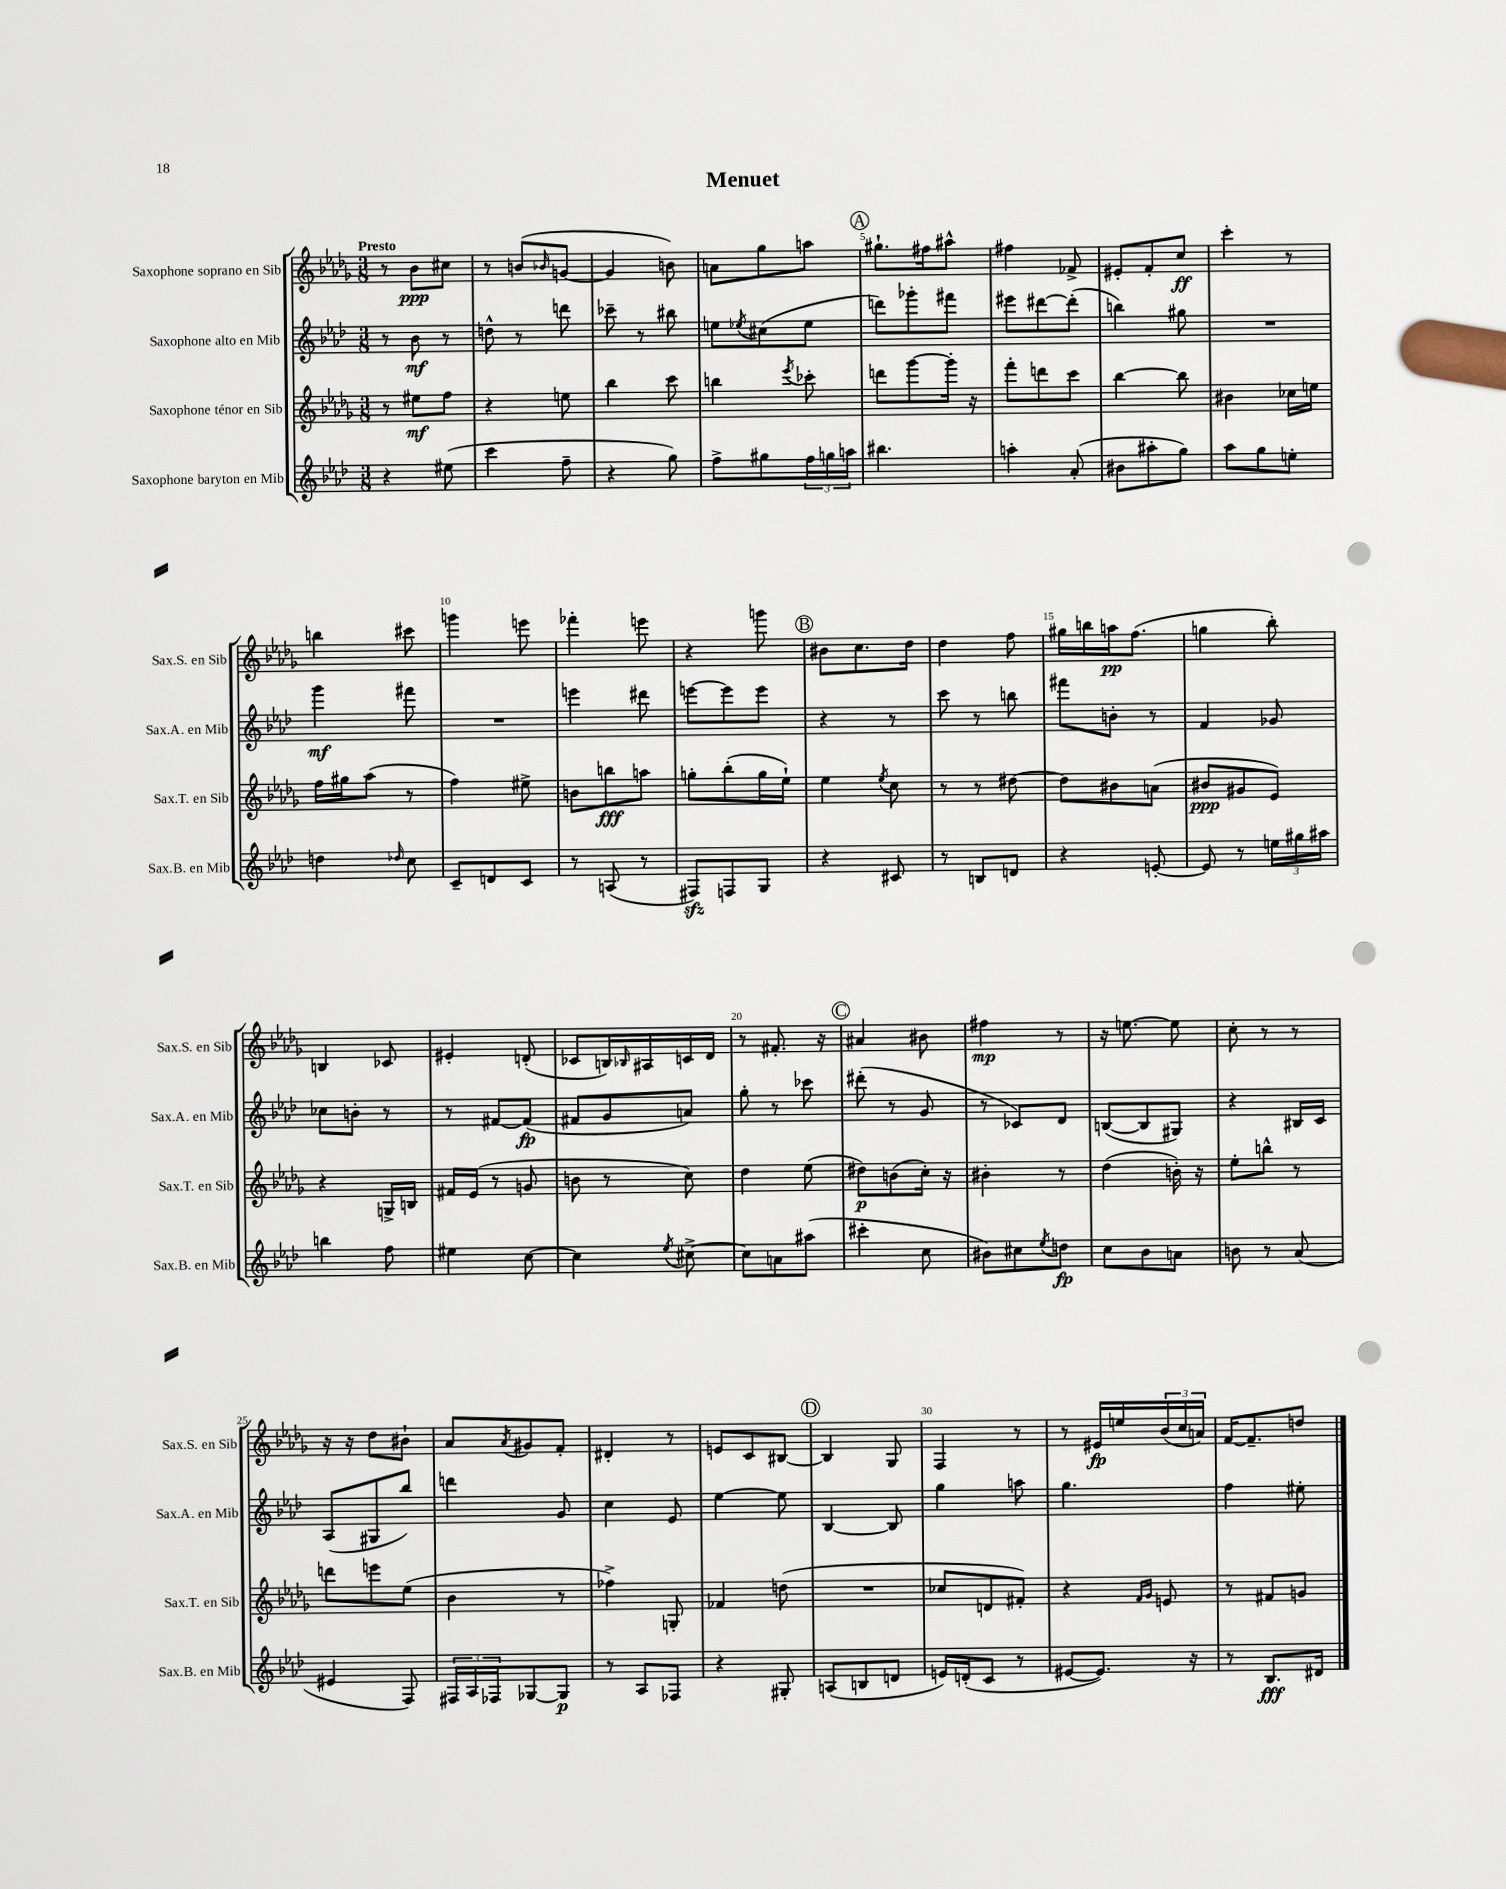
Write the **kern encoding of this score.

**kern	**kern	**kern	**kern
*staff4	*staff3	*staff2	*staff1
*clefG2	*clefG2	*clefG2	*clefG2
*k[b-e-a-d-]	*k[b-e-a-d-g-]	*k[b-e-a-d-]	*k[b-e-a-d-g-]
*M3/8	*M3/8	*M3/8	*M3/8
4r	8r	8r	8r
.	8ee#	8b-	8b-
(8ee#	8ff	8r	8cc#
=	=	=	=
4ccc	4r	8dd^^	8r
.	.	8r	(8b
.	.	.	16qqb-
8ff~	8ee	8ddd	[8g
=	=	=	=
4r	4bb-	8ccc-~	4g]
.	.	8r	.
8gg)	8ccc	8bb#	8b)
=	=	=	=
8ff^	4bb	8ee	8a
.	.	8qee-	.
8gg#	.	(8cc#	8gg-
.	8qeee-	.	.
24ff	8ccc-'	8ee-	8aa
24gg	.	.	.
24aa	.	.	.
=	=	=	=
4.bb#	8ddd	8ddd)	8.gg#`
.	[8ggg-	8ggg-'	.
.	.	.	16ff#
.	16ggg-']	8fff#	8aa#^^
.	16r	.	.
=	=	=	=
4aa'	8fff'	8eee#	4ff#
.	8ddd	[8ddd#	.
(8a-'	8ccc	(8ddd#']	8f-^
=	=	=	=
8b#	[4bb-	4bb)	8e#'
8aa#'	.	.	8f'
8gg)	8bb-]	8gg#	8cc
=	=	=	=
8aa-	4b#	4.r	4ccc'
8gg	.	.	.
8ee'	16cc-	.	8r
.	16ee	.	.
=	=	=	=
4dd	16ff	4ggg	4bb
.	16gg#	.	.
.	(8aa-	.	.
16qqdd-	.	.	.
8cc	8r	8fff#	8ccc#
=	=	=	=
8c~	4ff)	4.r	4ggg
8d	.	.	.
8c	8ee#^	.	8eee
=	=	=	=
8r	8b	4eee	4fff-'
(8A	8bb	.	.
8r	8aa	8ddd#	8eee
=	=	=	=
8F#)	8gg'	[8eee	4r
8F	(8bb-'	8eee]	.
8G	16gg	8eee	8ggg
.	16ee-`)	.	.
=	=	=	=
4r	4ee-	4r	8b#
.	.	.	8.cc
.	8qee-	.	.
8c#	8cc	8r	.
.	.	.	16dd-
=	=	=	=
8r	8r	8ccc	4dd-
8B	8r	8r	.
8d	[8dd#	8bb	8ff
=	=	=	=
4r	8dd#]	8fff#	16gg#
.	.	.	16bb
.	8b#	8b'	16aa
.	.	.	(8.ff
[8e'	(8a	8r	.
=	=	=	=
8e]	8b#	4f	4gg
8r	8g#	.	.
24ee	8e-)	8g-	8bb-')
24gg#	.	.	.
24aa#	.	.	.
=	=	=	=
4bb	4r	8cc-	4B
.	.	8b'	.
8ff	16G^	8r	8c-
.	16B	.	.
=	=	=	=
4ee#	16f#	8r	4e#'
.	(16e-	.	.
.	8r	[8f#	.
[8cc	8g	(8f#]	(8d'
=	=	=	=
4cc]	8b	8f#	8c-
.	8r	8g	16B)
.	.	.	16qqB-
.	.	.	16A#
8qee-	.	.	.
[8cc#^	8cc)	8a)	16c
.	.	.	16d-
=	=	=	=
8cc#]	4dd-	8gg'	8r
8a	.	8r	8.f#'
(8aa#	(8ee-	8ccc-	.
.	.	.	16r
=	=	=	=
4ccc#'	8dd#)	(8ddd#'	4a#
.	(8b	8r	.
8cc	16cc')	8g	8b#
.	16r	.	.
=	=	=	=
8b#)	4b#'	8r	4ff#
8cc#	.	8c-)	.
8qee-	.	.	.
8dd	8r	8d-	8r
=	=	=	=
8cc	(4dd-	([8B	16r
.	.	.	[8.ee
8b-	.	8B]	.
8a	16b')	8G#)	8ee]
.	16r	.	.
=	=	=	=
8b	8ee-'	4r	8cc'
8r	8bb^^	.	8r
(8a-	8r	16B#	8r
.	.	16c	.
=	=	=	=
4e#	8ddd	(8A-	16r
.	.	.	16r
.	8eee	8G#	8dd-
8F)	(8ee-	8bb-)	8b#`
=	=	=	=
24F#	4b-	4ddd	8a-
24A-	.	.	.
24F-	.	.	.
.	.	.	8qa-
[8G-	.	.	8g#
8G-]	8r	8g	8f'
=	=	=	=
8r	4ff-^)	4cc	4d#'
8A-	.	.	.
8F-	8G'	8e-	8r
=	=	=	=
4r	4f-	[4ee-	8e
.	.	.	8c
8G#'	(8dd	8ee-]	[8B#
=	=	=	=
(8A	4.r	[4B-	4B#]
8B	.	.	.
8d	.	8B-]	8G-
=	=	=	=
16e)	8cc-	4gg	4F
(16d'	.	.	.
8c	8d	.	.
8r	8f#')	8aa	8r
=	=	=	=
[8e#	4r	4.gg	8r
8.e#])	.	.	16e#
.	.	.	16ee
.	16qqf	.	.
.	16qqg-	.	.
.	8e	.	(24b-
.	.	.	24cc
16r	.	.	.
.	.	.	24a)
=	=	=	=
8r	8r	4ff	[16f
.	.	.	8.f~]
8.B-	8f#	.	.
.	8g	8ee#'	8dd
16d#	.	.	.
==	==	==	==
*-	*-	*-	*-
